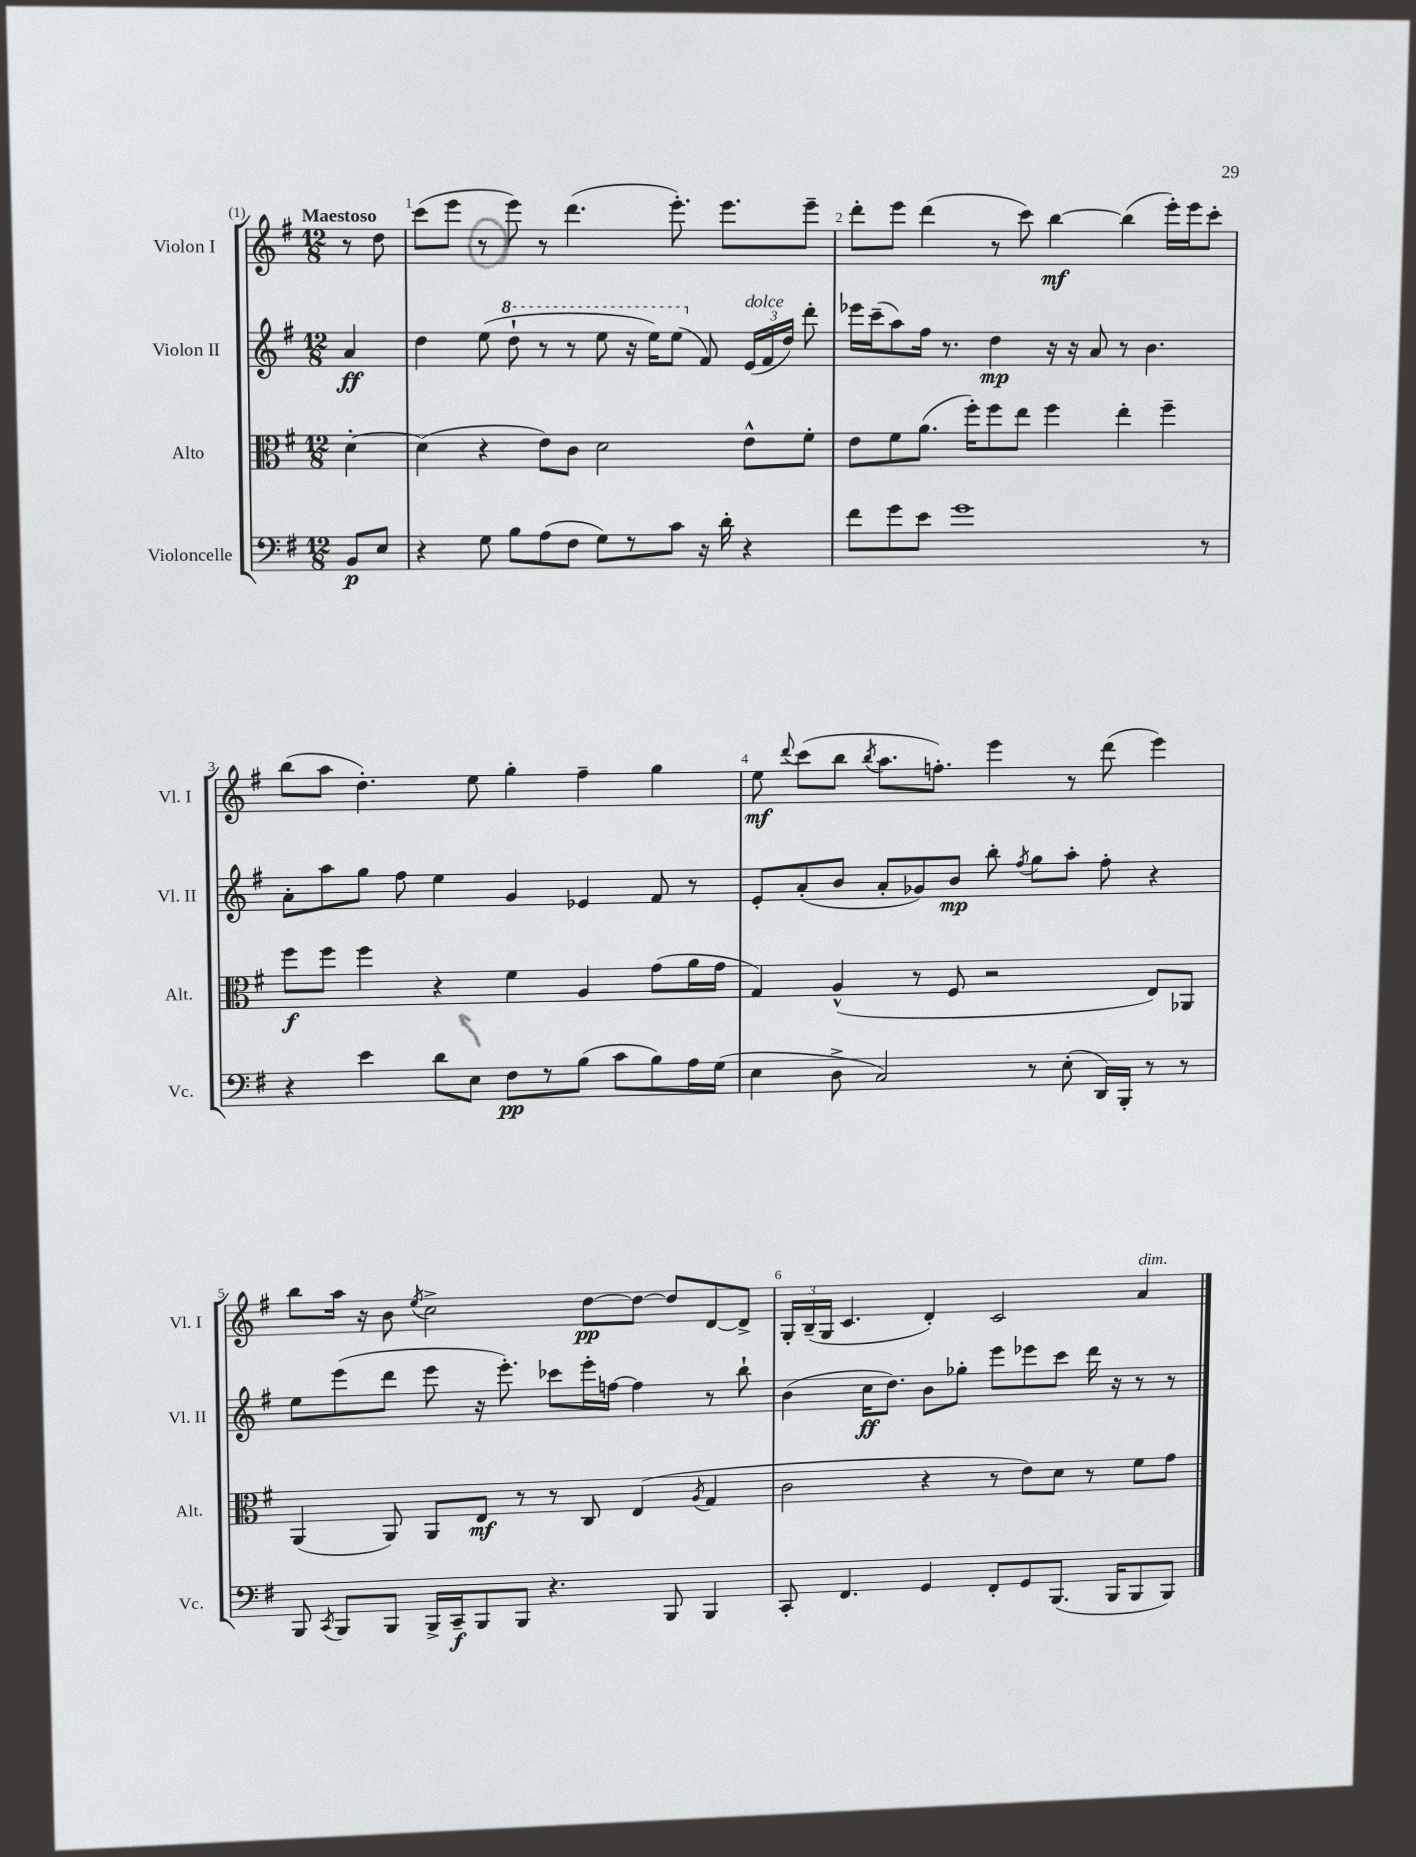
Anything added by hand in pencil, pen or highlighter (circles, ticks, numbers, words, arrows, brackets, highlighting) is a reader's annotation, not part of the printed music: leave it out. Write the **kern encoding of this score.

**kern	**kern	**kern	**kern
*staff4	*staff3	*staff2	*staff1
*clefF4	*clefC3	*clefG2	*clefG2
*k[f#]	*k[f#]	*k[f#]	*k[f#]
*M12/8	*M12/8	*M12/8	*M12/8
8BB	[4d'	4a	8r
8E	.	.	8dd
=	=	=	=
4r	(4d]	4dd	(8ccc
.	.	.	8eee
8G	4r	(8ee	8r
8B	.	8ddd`	8eee)
(8A	8e)	8r	8r
8F#	8c	8r	(4.ddd
8G)	2d	8eee	.
8r	.	16r	.
.	.	16eee)	.
8c	.	(8eee	8.eee')
16r	.	8f#)	.
16d'	.	.	8.eee
4r	8e^^	(24e	.
.	.	24f#	.
.	.	24dd)	.
.	8f#'	8ddd'	8eee~
=	=	=	=
8f#	8e	16eee-	8ddd'
.	.	(16ccc~	.
8g	8f#	8aa)	8eee
8e	(8.a	16ff#	(4ddd
.	.	8.r	.
1g	.	.	.
.	16ff#')	.	.
.	8ff#	4dd	8r
.	8ee	.	8ccc)
.	4ff#	16r	[4bb
.	.	16r	.
.	.	8a	.
.	4ee'	8r	(4bb]
.	.	4.b	.
.	4ff#~	.	16eee')
.	.	.	16eee
8r	.	.	8ccc'
=	=	=	=
4r	8ff#	8a'	(8bb
.	8ff#	8aa	8aa
4e	4ff#	8gg	4.dd')
.	.	8ff#	.
8d	4r	4ee	.
8E	.	.	8ee
8F#	4f#	4g	4gg'
8r	.	.	.
(8B	4A	4e-	4ff#~
8c	.	.	.
8B)	(8g	8f#	4gg
16A	16a	8r	.
(16G	16g	.	.
=	=	=	=
4E	4G)	8e'	8ee
.	.	.	8qqddd
.	.	(8a'	(8ccc
8D^	(4A^^	8b	8bb
.	.	.	8qbb
2C)	.	8a'	8.aa
.	8r	8g-)	.
.	.	.	8.ff')
.	8F#	8b	.
.	2r	8bb'	4eee
.	.	8qff#	.
8r	.	8gg	.
(8E'	.	8aa'	8r
16DD)	.	8ff#'	(8ddd
16BBB'	.	.	.
8r	8E)	4r	4eee)
8r	8AA-	.	.
=	=	=	=
8BBB	(4AA	8ee	8bb
8qCC	.	.	.
8BBB	.	(8eee	16aa
.	.	.	16r
8BBB	8AA)	8ddd	8b
.	.	.	8qee
16BBB^	8AA	8eee	2cc^
16CC~	.	.	.
8BBB	8E	16r	.
.	.	8.eee')	.
8BBB	8r	.	.
4.r	8r	8ccc-	.
.	8C	16eee'	[8dd
.	.	[16ff	.
.	(4E	4ff]	8dd_
8BBB	.	.	8dd]
.	8qA	.	.
4BBB	4G	8r	[8d
.	.	8bb`	8d^]
=	=	=	=
8CC'	2c	(4b	24G'
.	.	.	(24B~
.	.	.	24G
4.FF#	.	.	4.c
.	.	16cc	.
.	.	8.dd)	.
4GG	4r	8b	4d')
.	.	8gg-'	.
8FF#'	8r	8eee	2c
8GG	8e)	8eee-	.
(8.BBB	8d	8ccc	.
.	8r	16ddd	.
16BBB	.	16r	.
8BBB	8f#	8r	4a
8BBB)	8g	8r	.
==	==	==	==
*-	*-	*-	*-
